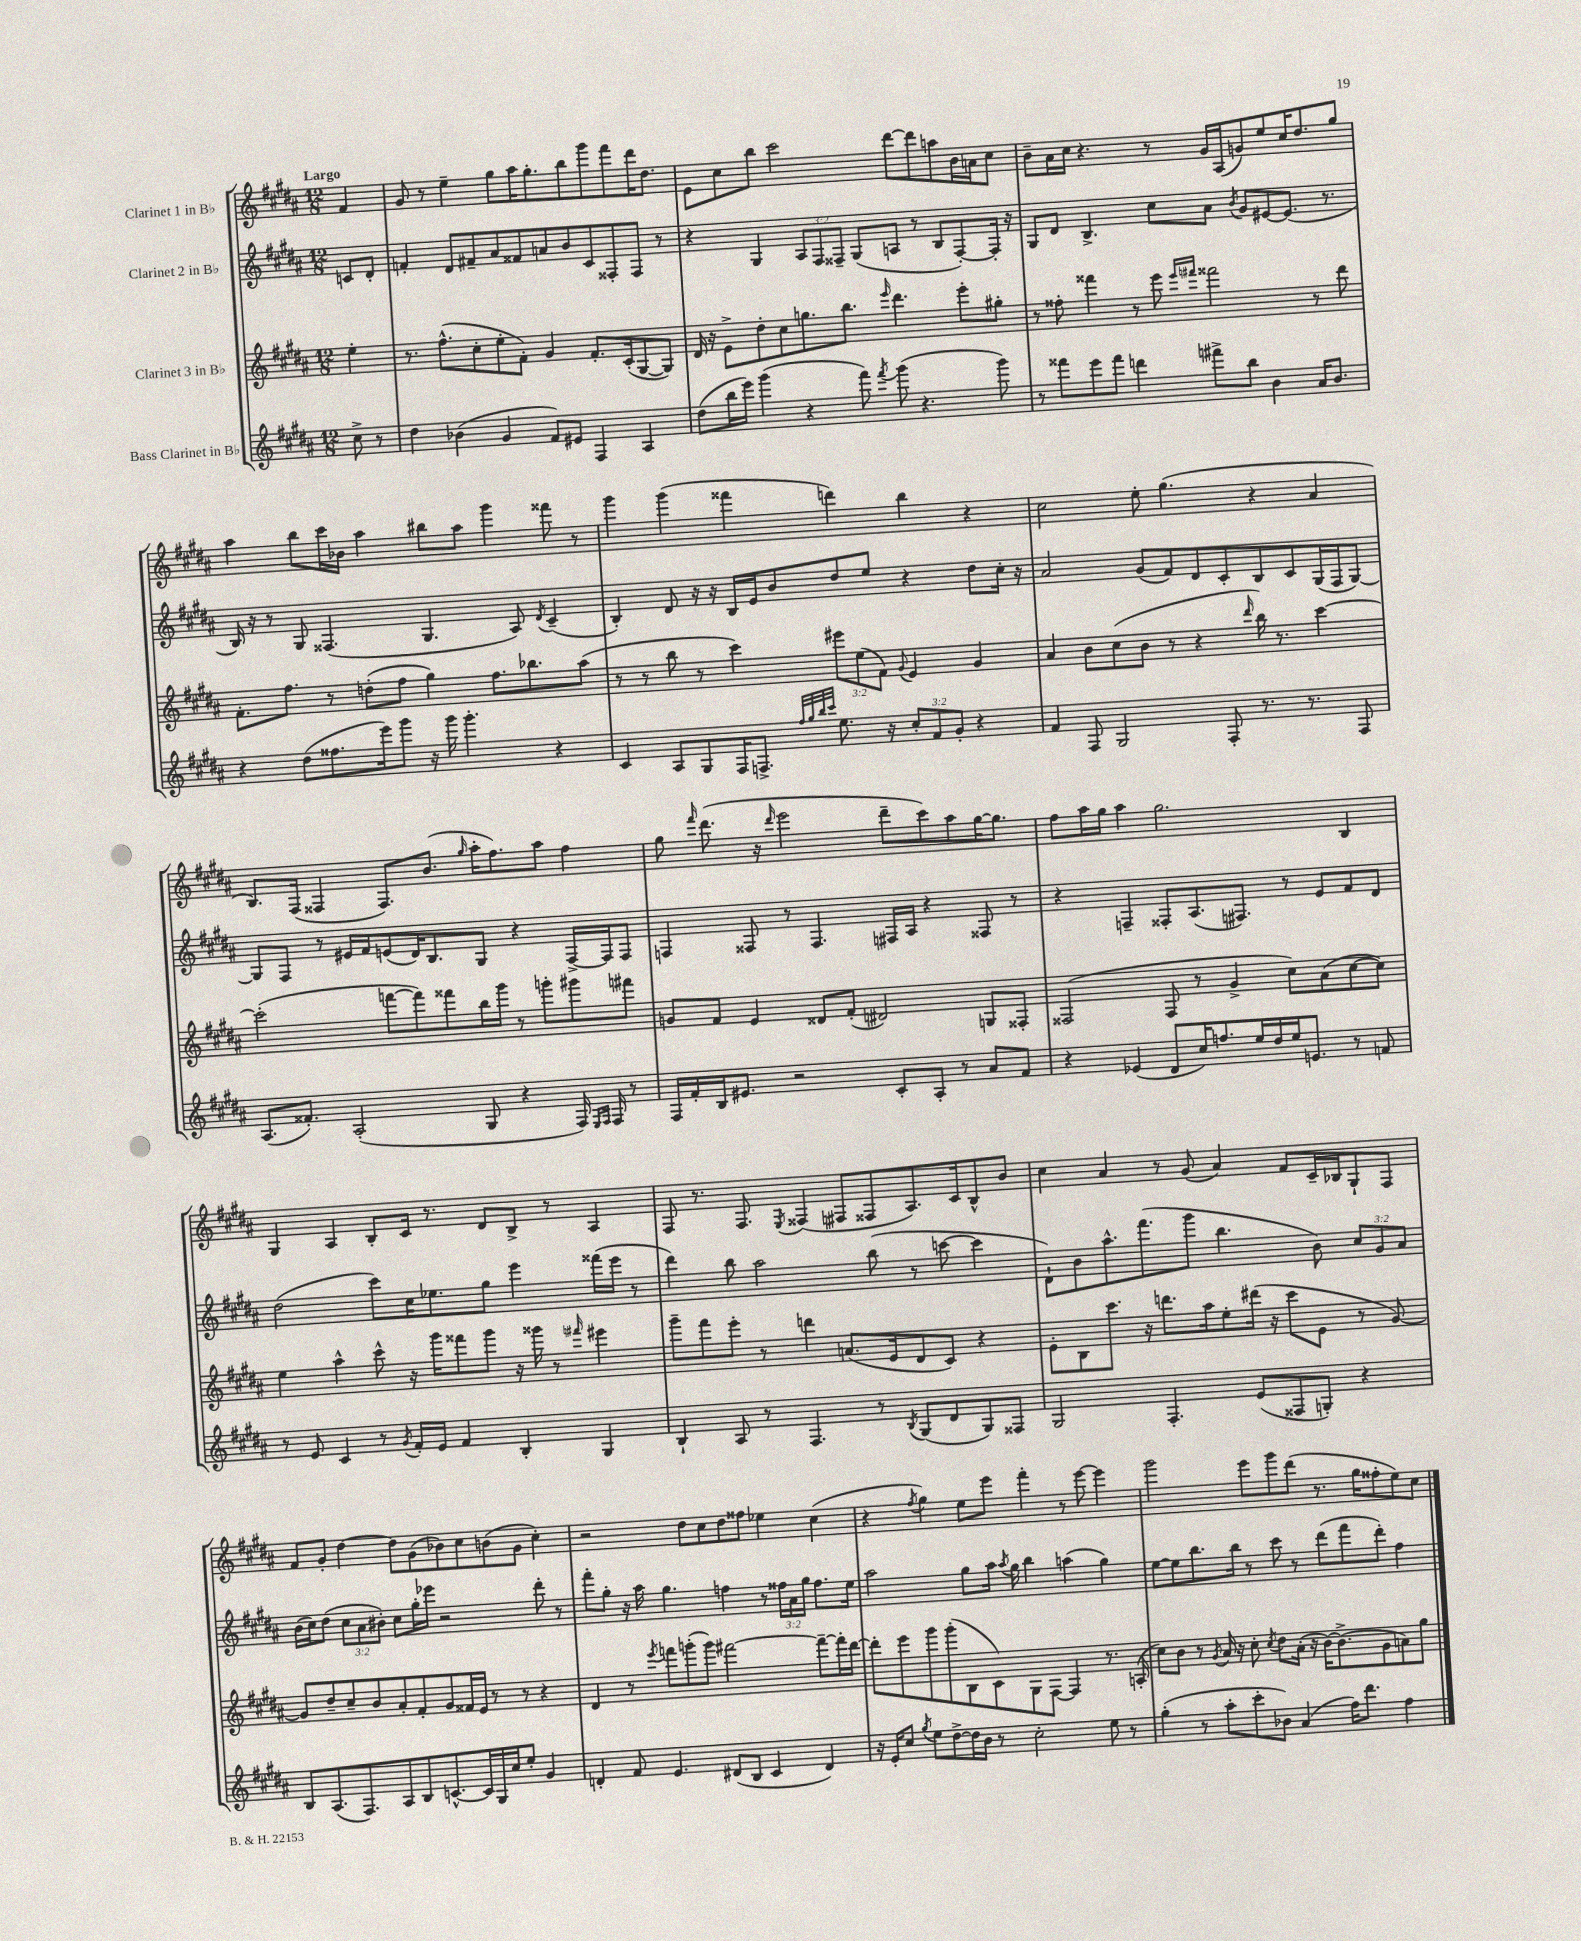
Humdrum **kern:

**kern	**kern	**kern	**kern
*part4	*part3	*part2	*part1
*staff4	*staff3	*staff2	*staff1
*I"Bass Clarinet in B♭	*I"Clarinet 3 in B♭	*I"Clarinet 2 in B♭	*I"Clarinet 1 in B♭
*clefG2	*clefG2	*clefG2	*clefG2
*k[f#c#g#d#a#]	*k[f#c#g#d#a#]	*k[f#c#g#d#a#]	*k[f#c#g#d#a#]
*M12/8	*M12/8	*M12/8	*M12/8
=	=	=	=
!	!	!	!LO:TX:a:B:t=Largo
8cc#^\	4ee'\	8cn/L	4f#/
8r	.	8d#'/J	.
=1	=1	=1	=1
4dd#\	8.r	4fn'/	8g#/
.	.	.	8r
.	(8.ff#^^\L	.	.
(4b-X\	.	8d#/L	4ee~\
.	8cc#'\	8f#X~/	.
4g#/	8ee'\	8a#/	8gg#\L
.	8f#'\J)	8f##X/	16aa#\K
.	.	.	8.gg#'\
8f#/L)	4g#/	8an/	.
8e#X/J	.	8b/	8bb\
4F#/	8.f#'/L	8c#/	8ggg#\
.	.	8F##X'/	8fff#\
.	(16c#'/k	.	.
4A#/	[8G#/	8F##/J	16ddd#\K
.	.	.	8.dd#\J
.	8G#/J])	8r	.
=2	=2	=2	=2
(8dd#\L	16d#/	4r	8e\L
.	16r	.	.
16bb\L	8e^\L	.	8cc#\
16eee\JJ)	.	.	.
(4ggg#\	8dd#'\	4G#/	8bb\J
.	8cc#\	.	2ccc#\
4r	8.ggn\	12A#/L	.
.	.	12F#/	.
.	.	12F##X~/J	.
.	8.bb\J	.	.
8fff#\)	.	(8G#/L	.
8qfff#/	16qqeee/	.	.
(8ggg#\	4.ddd#\	8An/J	[8ddd#\L
4.r	.	8r	8ddd#\]
.	.	8B/L	8aan\
.	8eee'\L	[8F##'/)	16b\L
.	.	.	16an\J
8ggg#\)	8gg#X'\J	16F##'/Jk]	8cc#\J
.	.	16r	.
=3	=3	=3	=3
8r	8r	8G#/L	8b~\L
8fff##X\L	8ff##X'\	8d#/J	16a#\L
.	.	.	16cc#\JJ
8eee\	4fff##X\	4.B^/	4.r
8fff##\J	.	.	.
4dddn\	8r	.	.
.	8eee\	8cc#\L	8r
.	16qqeee/LL	.	.
.	16qqfff#X/JJ	.	.
8fff#X^\L	2fff##X\	8a#\J	16g#/LL
.	.	.	(16A#/J
.	.	8qb/	.
8bb\J	.	8g#/L	8gn/)
4b\	.	[8e#X/	8ee/
.	.	(8.e#/J]	16cc#/K
.	.	.	8.dd#/
16a#/KL	8r	.	.
8.b/J	.	8.r	.
.	8ddd#\	.	8gg#/J
!!LO:LB:g=z
=4	=4	=4	=4
4r	8.f#'\L	16B/)	4aa#\
.	.	16r	.
.	.	8r	.
.	8.ff#\J	.	.
(8dd#\L	.	8G#/	8bb\L
8.ff##X\	8r	(4.F##X/	16ccc#\L
.	.	.	16b-X\JJ
.	(8ddn'\L	.	4aa#\
16eee\k)	.	.	.
8ggg#\J	8ff#\J	.	.
16r	4gg#\)	4.G#/	8bb#X\L
16ggg#\	.	.	.
4.ggg#'\	.	.	8aa#\J
.	8.ff#\L	.	4ggg#\
.	.	8A#/)	.
.	8.bb-X\	.	.
.	.	8qd#/	.
4r	.	(4c#~/	8fff##X\
.	(8aa#\J	.	8r
=5	=5	=5	=5
4c#/	8r	4B'/)	4ggg#\
.	8r	.	.
8A#/L	8bb\	8d#/	(4ggg#\
8G#/	8r	16r	.
.	.	16r	.
16F#/K	4ccc#\)	16B/LL	4fff##X\
8.Fn^/J	.	16e/J	.
.	.	8b/	.
32qqff#/LLL	.	.	.
32qqgg#/	.	.	.
32qqbb/	.	.	.
32qqccc#/JJJ	.	.	.
8.ee\	12eee#X\L	8dd#/	4dddn\)
.	(12ee\	.	.
.	.	8ee/J	.
.	12f#\J)	.	.
16r	.	.	.
.	8qqg#/	.	.
12cc#'/L	4e/	4r	4bb\
12f#/	.	.	.
12g#'/J	.	.	.
4r	4g#/	8dd#\L	4r
.	.	16cc#'\Jk	.
.	.	16r	.
=6	=6	=6	=6
4f#/	4a#/	2a#/	2cc#\
8F#/	8b\L	.	.
2G#/	(8cc#\	.	.
.	8b\J	(8g#/L	8ee'\
.	8r	8f#/)	(4.gg#\
.	4r	8d#/	.
8F#'/	.	8c#'/	.
.	16qqddd#/	.	.
8.r	16bb\)	8B/	4r
.	8.r	.	.
.	.	8c#/	.
8.r	.	.	.
.	[4ccc#\	(16G#/L	4a#/
.	.	16F#/J	.
8F#/	.	[8G#/J)	.
!!LO:LB:g=z
=7	=7	=7	=7
(8.A#/L	(2ccc#'\]	8G#/L]	8.B/L)
.	.	8F#/J	.
8.f##X'/J)	.	.	(16F#/Jk
.	.	8r	4F##X/
(2A#'/	.	16e#X/LL	.
.	.	16f#/J	.
.	[8fffn\L	(8en/	8.F##/L)
.	8fff\])	16d#/K)	.
.	.	8.B/	(8.b/J
.	8fff##X\	.	.
.	.	.	16qqgg#/
8G#/	16bb\L	8G#/J	16aa#'\KL
.	16ggg#\JJ	.	8.ff#\)
4r	8r	4r	.
.	8gggn'\L	.	8aa#\J
16F#/)	8ggg#X\	[16F#^/LL	4ff#\
16qqE/LL	.	.	.
16qqF#/JJ	.	.	.
16F#/	.	16F#/J]	.
8r	8fff#X\J	8F#/J	.
=8	=8	=8	=8
16F#/LL	8gn/L	4Fn/	8gg#\
16f#'/	.	.	.
.	.	.	16qqfff#/
16B/J	8f#/J	.	(8.ddd#\
8.e#X/J	.	.	.
.	4e/	8F##X/	.
.	.	.	16r
.	.	.	16qqddd#/
2r	.	8r	2eee\
.	8d##X/L	4.F##/	.
.	(8f#'/J	.	.
.	2d#X/)	.	.
8c#'/L	.	16F#X/LL	8ddd#~\L
.	.	16A#/JJ	.
8A#'/J	.	4r	8ccc#\)
8r	.	.	8aa#\
8a#/L	8Gn/L	8F##X/	[16gg#\K
.	.	.	8.gg#\J]
8f#/J	8F##X'/J	8r	.
=9	=9	=9	=9
4r	(2F##X/	4r	8ff#\L
.	.	.	16aa#\L
.	.	.	16gg#\JJ
(4e-X/	.	4Fn~/	4aa#\
8d#/L	8F##/	8F##X'/L	2.gg#\
16cc#/K)	8r	(8.A#/	.
8.ffn/	.	.	.
.	4g#^/	.	.
.	.	8.F#X/J)	.
16ee/L	.	.	.
16dd#/	.	.	.
16ee/J	8cc#\L)	8r	.
8.en/J	.	.	.
.	(8a#\	8e/L	.
8r	[8cc#\	8f#/	4B/
8fn/	8cc#\J])	8d#/J	.
!!LO:LB:g=z
=10	=10	=10	=10
8r	4ee\	(2dd#\	4G#/
8e/	.	.	.
4c#/	4aa#^^\	.	4A#/
8r	8ccc#^^\	8ccc#\L)	8B'/L
8qg#/	.	.	.
16f#'/LL	16r	16cc#\K	16c#/Jk
16e/JJ	16ggg#\KL	8.ee-X\	8.r
4f#/	8fff##X\	.	.
.	8ggg#\J	8gg#\J	8d#/L
4B'/	16r	4eee\	8B^/J
.	16ggg##X\	.	.
.	8r	.	8r
.	16qqfff#X/	.	.
4G#/	4eee#X\	(16fff##X\LL	4A#/
.	.	16eee\JJ	.
.	.	8r	.
=11	=11	=11	=11
4B`/	8ggg#~\L	4ddd#\)	8F#/
.	8fff#\	.	8.r
8A#/	8eee'\J	8bb\	.
.	.	.	8.F#/
8r	8r	2aa#\	.
.	.	.	8qE/
4.F#/	4dddn\	.	(4F##X/
.	(8.an/L	.	8F#X/L
8r	.	(8bb\	8F##X/
.	16e/k	.	.
8qB/	.	.	.
(8G#/L	8d#/	8r	8.A#/)
8d#/	8c#/J)	[8cccn\	.
.	.	.	16c#/k
8G#/)	4r	4ccc\]	8B^^/
8F##X/J	.	.	8b/J
=12	=12	=12	=12
2G#/	8e'\L	8d#`\L)	4cc#\
.	8B\	8b\	.
.	8.ccc#\J	8.aa#^^\	4a#/
.	16r	(8.fff#\	.
4.F#'/	8.dddn\L	.	8r
.	.	8ggg#\J	(8g#/
.	16aa#\k	.	.
.	8ee'\	4.bb\	4a#/)
(8e/L	(16ddd#X\Jk	.	.
.	16r	.	.
8F##X/	8ccc#\L	.	8f#/L
8Gn'/J)	8e\J	8b\)	16c#~/L
.	.	.	16B-X/J
4r	8r	12cc#/L	8G#`/
.	.	12g#/	.
.	[8g#/)	.	8F#/J
.	.	12a#/J	.
!!LO:LB:g=z
=13	=13	=13	=13
8B/L	8g#/L]	(16b\LL	8f#/L
.	.	16cc#\J)	.
(8.A#/	8dd#~/	(8dd#\J	8g#'/J
.	8cc#~/	12cc#\L	[4dd#\
8.F#/)	.	.	.
.	.	12a#\	.
.	8b/	.	.
.	.	12b#X'\J)	.
8A#/	8a#'/	8cc#\L	8dd#\L]
8B/	8f#'/	16gg#'\L	(8g#\
.	.	16eee-X\JJ	.
[8.cn^^/	8g#/	2r	8b-X\)
.	16f##X/L	.	8cc#\
16c/L]	16e/JJ	.	.
16G#/	8r	.	(8bn\
16cc#/J	.	.	.
8ee'/J	8r	.	8g#\J
4g#/	4r	8ddd#'\	4cc#'\)
.	.	8r	.
=14	=14	=14	=14
4dn'/	4d#/	8fff#'\L	2r
.	.	8gg#'\J	.
8f#/	8r	16r	.
.	.	16aa#\	.
.	8qeee/	.	.
4.e/	8fffn\L	4.gg#\	.
.	(8gggn'\	.	8dd#\L
.	8ggg\J)	.	8cc#\
(8d#X/L	[2fff#X\	4ffn\	8dd#\
8B/J	.	.	8ff##X\J
4c#/	.	8r	4ee-X\
.	.	24ff##X\LL	.
.	.	24a#\	.
.	.	24gg#\JJ	.
4d#/)	8fff#~\L_	8.ff##\L	(4cc#\
.	16fff#'\L]	.	.
.	[16ddd#\JJ	16ee\Jk	.
=15	=15	=15	=15
16r	8ddd#'\L]	2aa#\	4r
16e'/KL	.	.	.
8cc#/J	8eee\	.	.
8qgg#/	.	.	8qff#/
8ee\L	8ggg#\	.	4gg#\)
[8dd#^\	(8ggg#'\	.	.
16dd#\L]	8B\	8gg#\L	8ee\L
16b\JJ	.	.	.
8r	8c#\)	16aa#\Jk	8eee\J
.	.	8qaa#/	.
.	.	16gg#\	.
2cc#'\	8G#\	4bb\	4fff#'\
.	[8F#\J	.	.
.	4F#/]	(4aan\	8r
.	.	.	[8eee\
8ee\	8.r	4gg#\)	4eee\]
8r	.	.	.
.	(16An'/	.	.
=16	=16	=16	=16
(4gg#'\	8cc#\L)	[8ee\L	2ggg#\
.	8b\J	8ee\]	.
8r	8r	8.bb\	.
.	8qg#/	.	.
8aa#'\L	16a#/	.	.
.	16r	16bb\Jk	.
8ccc#'\	8cc#'\	8r	8eee\L
.	8qcc#/	.	.
8b-X\J)	8dd#\L	8ccc#\	8ggg#\
(4a#/	(16a#'\Jk	8r	(8ddd#\J
.	16r	.	.
.	[16b\KL)	(8ddd#\L	8.r
.	(8.b^\]	.	.
16ff#\KL)	.	8fff#\	.
8.ddd#\J	.	.	16gg#\KL
.	8g#\	8ddd#'\J)	8ff##X'\
4ff#\	8an\)	4ff#\	8ee\)
.	8gg#\J	.	8cc#\J
==	==	==	==
*-	*-	*-	*-
